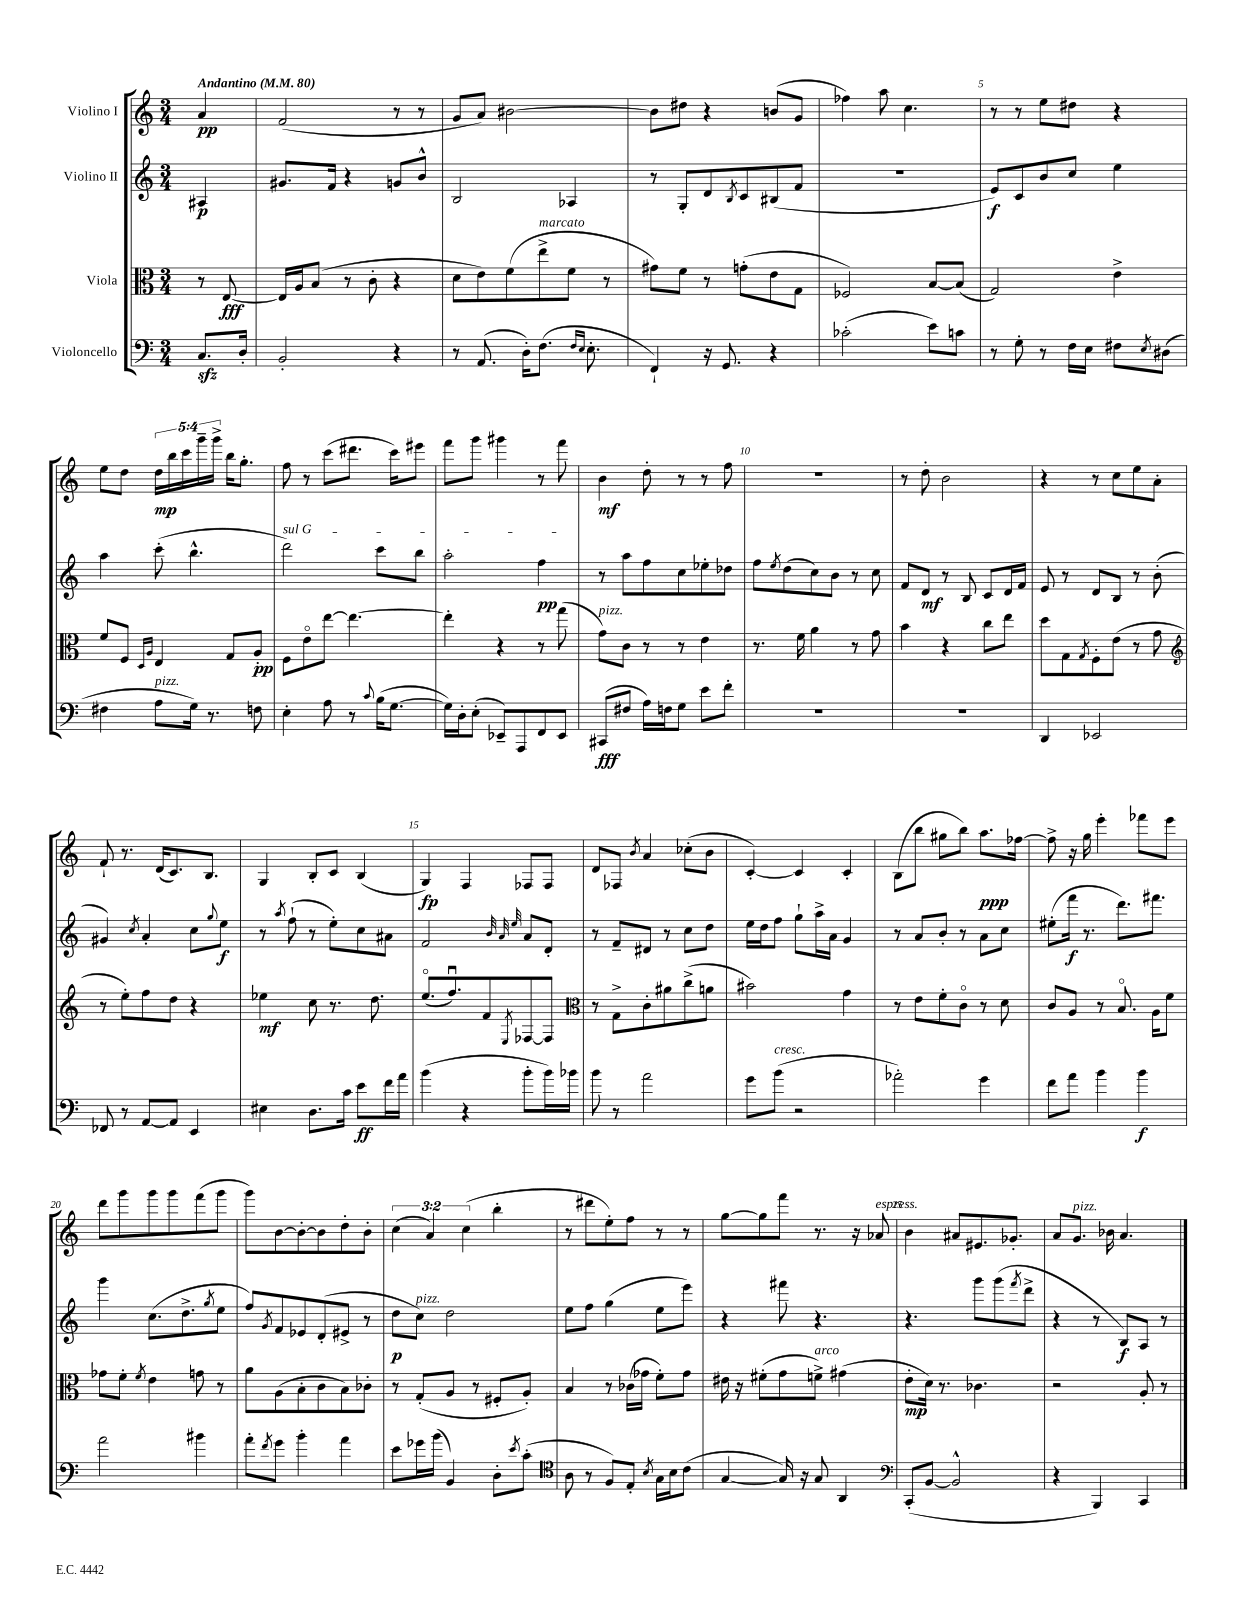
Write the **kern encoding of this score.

**kern	**kern	**kern	**kern
*staff4	*staff3	*staff2	*staff1
*clefF4	*clefC3	*clefG2	*clefG2
*k[]	*k[]	*k[]	*k[]
*M3/4	*M3/4	*M3/4	*M3/4
*MM80	*MM80	*MM80	*MM80
8.C	8r	4A#	4a
.	[8E	.	.
16D'	.	.	.
=	=	=	=
2BB'	16E]	8.g#	(2f
.	16A	.	.
.	(8B	.	.
.	.	16f	.
.	8r	4r	.
.	8c'	.	.
4r	4r	8g	8r
.	.	8b^^	8r
=	=	=	=
8r	8d	2B	8g
(8.AA	8e)	.	8a)
.	(8f	.	[2b#
16D')	.	.	.
(8.F	8ee^	.	.
.	8f	4A-	.
16qqF	.	.	.
16qqE	.	.	.
8.E'	.	.	.
.	8r	.	.
=	=	=	=
4FF`)	8g#)	8r	8b#]
.	8f	8G'	8dd#
16r	8r	8d	4r
8.GG	.	.	.
.	.	8qB	.
.	(8g'	8c	.
4r	8e	(8B#	(8b
.	8G	8f	8g
=	=	=	=
(2c-'	2F-)	2.r	4ff-)
.	.	.	8aa
.	.	.	4.cc
8e)	[8B	.	.
8c	(8B]	.	.
=	=	=	=
8r	2G)	8e)	8r
8G'	.	8c	8r
8r	.	8b	8ee
16F	.	8cc	8dd#
16E	.	.	.
8F#	4e^	4ee	4r
8qE	.	.	.
(8D#	.	.	.
=	=	=	=
4F#	8f	4aa	8ee
.	8F	.	8dd
.	16qqD	.	.
.	16qqA	.	.
8A	4E	(8ccc'	20dd
.	.	.	20bb
.	.	.	20ccc
16G)	.	4.bb^^	.
.	.	.	20ggg~
8.r	.	.	.
.	.	.	20ggg^
.	8G	.	16bb
.	.	.	8.gg'
8F	8A'	.	.
=	=	=	=
4E'	8F	2ddd)	8ff
.	8eo	.	8r
8A	[8ee	.	(8ccc
8r	4.ee_	.	8.ddd#
8qqc	.	.	.
(16B	.	8ccc	.
[8.G	.	.	16ccc)
.	.	8bb	8eee#
=	=	=	=
16G])	4ee']	2aa'	8fff
16D'	.	.	.
(8E'	.	.	8ggg
8EE-~)	4r	.	4ggg#
8AAA	.	.	.
8FF	8r	4ff	8r
8EE-	(8gg	.	8fff
=	=	=	=
(8CC#	8g)	8r	4b
8F#	8c	8aa	.
16A)	8r	8ff	8dd'
16F	.	.	.
8G	8r	8cc	8r
8e	4e	8ee-'	8r
8f'	.	8dd-	8ff
=	=	=	=
2.r	8.r	8ff	2.r
.	.	8qee	.
.	.	(8dd	.
.	16f	.	.
.	4a	8cc)	.
.	.	8b	.
.	8r	8r	.
.	8g	8cc	.
=	=	=	=
2.r	4b	8f	8r
.	.	8d	8dd'
.	4r	8r	2b
.	.	8B	.
.	8cc	8c	.
.	8ee	16d	.
.	.	16f	.
=	=	=	=
4DD	8dd	8e	4r
.	8G	8r	.
.	8qG	.	.
2EE-	8F'	8d	8r
.	(8e	8B	8cc
.	8r	8r	8ee
.	8g	(8b'	8a'
=	=	=	=
*	*clefG2	*	*
8FF-	8r	4g#)	8f`
8r	8ee')	.	8.r
.	.	8qcc	.
[8AA	8ff	4a'	.
.	.	.	(16d
8AA]	8dd	.	8.c)
4EE	4r	8cc	.
.	.	.	8.B
.	.	8qqgg	.
.	.	8ee	.
=	=	=	=
4E#	4ee-	8r	4G
.	.	8qaa	.
.	.	(8ff`	.
8.D	8cc	8r	8B'
.	8.r	8ee')	8c
16c	.	.	.
8e	.	8cc	(4B
.	8.dd	.	.
16f	.	8a#	.
16a	.	.	.
=	=	=	=
(4b	(8.eeo	2f	4G)
.	8.ffu)	.	.
4r	.	.	4F
.	8f	.	.
.	.	32qqb	.
.	.	32qqa	.
.	8qE	32qqee	.
8b'	[8F-	8a	8F-
16b)	8F-]	8d'	8F-
16b-	.	.	.
=	=	=	=
*	*clefC3	*	*
8b	8r	8r	8d
8r	8G^	8f~	8F-
.	.	.	8qb
2a	8c'	8d#	4a
.	8a#	8r	.
.	(8cc^	8cc	(8cc-'
.	8a	8dd	8b
=	=	=	=
8g	2b#)	16ee	[4c')
.	.	16dd	.
(8b	.	8ff	.
2r	.	8gg`	4c]
.	.	16aa^	.
.	.	16a	.
.	4g	4g	4c'
=	=	=	=
2a-')	8r	8r	(8B
.	8e	8a	8bb
.	8f'	8b'	8gg#
.	8co	8r	8bb)
4g	8r	8a	8.aa
.	8d	8cc	.
.	.	.	[16ff-
=	=	=	=
8f	8c	(8ee#'	8ff-^]
8a	8A	16fff	16r
.	.	8.r	16gg
4b	8r	.	4eee'
.	8.Bo	8.ddd)	.
4b	.	.	8fff-
.	16A	8.fff#	.
.	8f	.	8eee
=	=	=	=
2a	8g-	4ggg	8ddd
.	8f'	.	8ggg
.	8qf	.	.
.	4e	(8.cc	8ggg
.	.	.	8ggg
.	.	8.dd^	.
4b#	8g	.	(8fff
.	.	8qgg	.
.	8r	8ee	8ggg
=	=	=	=
8a'	8a	8ff)	8ggg)
8qf	.	8qg	.
8g	(8A	8f	[8b
4b'	8B'	8e-	8b'_
.	8c	(8d'	8b]
4a	8B)	8e#^	8dd'
.	8c-'	8r	8b'
=	=	=	=
8e	8r	8dd	(6cc
16g-	(8G'	8cc)	.
.	.	.	6a)
(16b	.	.	.
4BB)	8A	2dd	.
.	.	.	(6cc
.	8r	.	.
8D'	8F#'	.	4bb'
8qe	.	.	.
(8c'	8A')	.	.
=	=	=	=
*clefC4	*	*	*
8A	4B	8ee	8r
8r	.	8ff	8ddd#
8F)	8r	(4gg	8ee')
8E'	(16c-	.	8ff
.	16g-	.	.
8qB	.	.	.
16G	8f')	8ee	8r
16B	.	.	.
(8c	8g-	8eee)	8r
=	=	=	=
[4G	16e#	4r	[8gg
.	16r	.	.
.	(8f#'	.	8gg]
16G])	8g	8fff#	8fff
16r	.	.	.
8G	8f^)	4.r	8.r
4AA	(4g#	.	.
.	.	.	16r
.	.	.	8a-
=	=	=	=
*clefF4	*	*	*
(8CC'	8e'	4.r	4b
[8BB	16d)	.	.
.	8.r	.	.
2BB^^]	.	.	8a#
.	4.c-	8ggg	8.e#
.	.	(8ggg	.
.	.	.	8.g-'
.	.	8qfff	.
.	.	8ddd^	.
=	=	=	=
4r	2r	4r	8a
.	.	.	8.g
4BBB)	.	8r	.
.	.	.	16b-
.	.	8B)	4.a
4CC	8A'	8A	.
.	8r	8r	.
==	==	==	==
*-	*-	*-	*-
